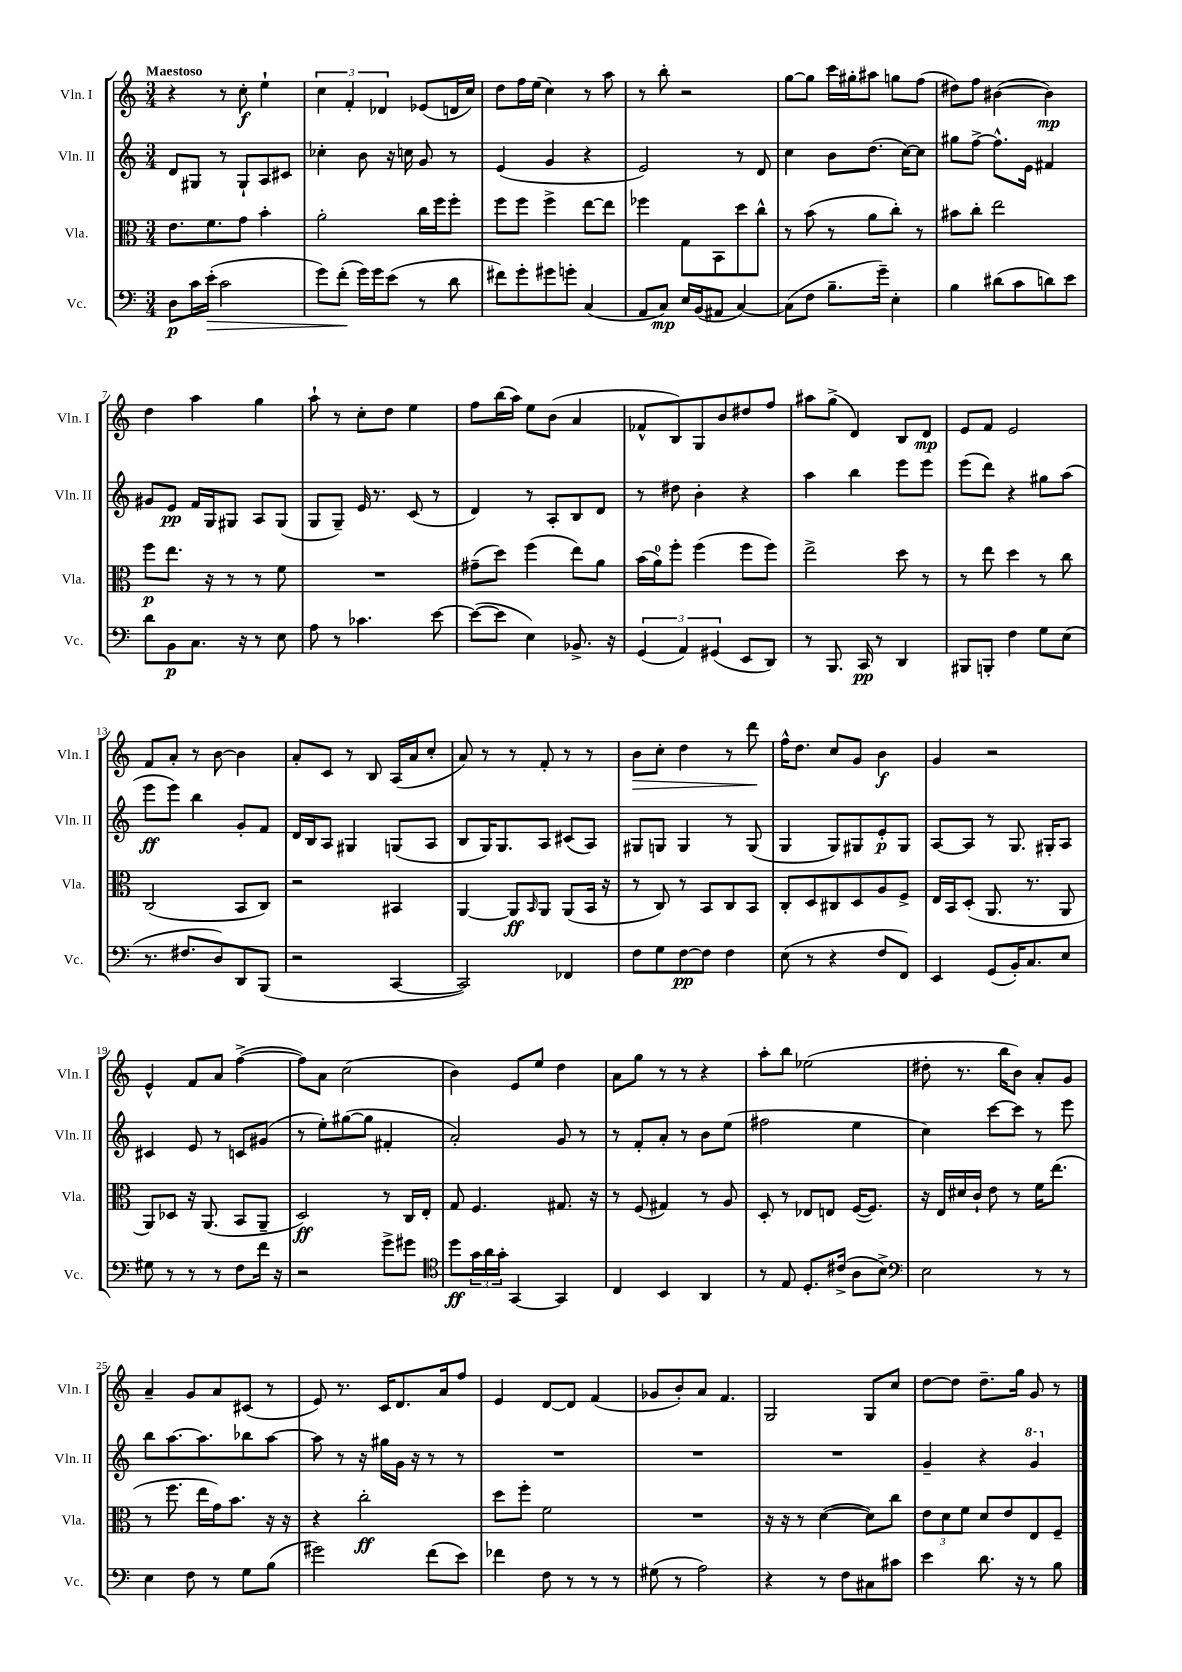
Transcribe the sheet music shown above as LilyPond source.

<<
\new StaffGroup <<
\new Staff = "s0" \with { instrumentName = "Vln. I" shortInstrumentName = "Vln. I" } {
    \clef treble \key c \major \numericTimeSignature \time 3/4 \tempo "Maestoso"
    r4 r8 c''8-.\f e''4-! |
    \tuplet 3/2 { c''4 f'4-. des'4 } ees'8( d'16 c''16) |
    d''8 f''16 e''16( c''4) r8 a''8 |
    r8 b''8-. r2 |
    g''8~ g''8 c'''16 gis''16-. ais''8 g''8 f''8( |
    dis''8) f''8 bis'4~( bis'4\mp) |
    d''4 a''4 g''4 |
    a''8-! r8 c''8-. d''8 e''4 |
    f''8 b''16( a''16) e''8 b'8( a'4 |
    fes'8-^ b8) g8 b'8 dis''8 f''8 |
    ais''8 g''8->( d'4) b8 d'8\mp |
    e'8 f'8 e'2 |
    f'8 a'8-. r8 b'8~ b'4 |
    a'8-. c'8 r8 b8 a16( a'16 c''8-. |
    a'8) r8 r8 f'8-. r8 r8 |
    b'8\> c''8-. d''4 r8 d'''8\! |
    f''16-^ d''8. c''8 g'8 b'4\f |
    g'4 r2 |
    e'4-^ f'8 a'8 f''4~->( |
    f''8) a'8 c''2( |
    b'4) e'8 e''8 d''4 |
    a'8 g''8 r8 r8 r4 |
    a''8-. b''8 ees''2( |
    dis''8-. r8. b''16 b'8) a'8-. g'8 |
    a'4-- g'8 a'8 cis'8( r8 |
    e'8) r8. c'16 d'8. a'16 f''8 |
    e'4 d'8~ d'8 f'4( |
    ges'8 b'8-.) a'8 f'4. |
    g2 g8 c''8 |
    d''8~ d''8 d''8.-- g''16 g'8 r8 \bar "|." |
}
\new Staff = "s1" \with { instrumentName = "Vln. II" shortInstrumentName = "Vln. II" } {
    \clef treble \key c \major \numericTimeSignature \time 3/4
    d'8 gis8 r8 gis8-! a8 cis'8 |
    ces''4-. b'8 r16 c''16 g'8 r8 |
    e'4( g'4 r4 |
    e'2) r8 d'8 |
    c''4 b'8 d''8.( c''16~) c''8 |
    gis''8 f''8~-> f''8.-^ e'16 fis'4 |
    gis'8 e'8\pp f'16 g16 gis8 a8 gis8( |
    g8 g8--) e'16 r8. c'8( r8 |
    d'4) r8 a8-. b8 d'8 |
    r8 dis''8 b'4-. r4 |
    a''4 b''4 e'''8 e'''8 |
    e'''8( d'''8) r4 gis''8 a''8( |
    e'''8\ff e'''8) b''4 g'8-. f'8 |
    d'16 b16 a8 gis4 g8( a8 |
    b8 g16) g8. a8 cis'8( a8) |
    gis8 g8 g4 r8 g8( |
    g4 g8) gis8 e'8-.\p gis8 |
    a8~ a8 r8 g8. gis16-. a8 |
    cis'4 e'8 r8 c'8 gis'8( |
    r8 e''8-.) gis''8~( gis''8 fis'4-. |
    a'2-.) g'8 r8 |
    r8 f'8-. a'8-. r8 b'8 e''8( |
    fis''2 e''4 |
    c''4) c'''8~ c'''8 r8 e'''8 |
    b''8 a''8.~ a''8. bes''8 a''8~ |
    a''8 r8 r16 gis''16 g'16 r16 r8 r8 |
    R2. |
    R2. |
    R2. |
    g'4-- r4 \ottava #1 g''4 \ottava #0 \bar "|." |
}
\new Staff = "s2" \with { instrumentName = "Vla." shortInstrumentName = "Vla." } {
    \clef alto \key c \major \numericTimeSignature \time 3/4
    e'8. f'8. g'8 b'4-. |
    a'2-. c''16 f''16 f''8-. |
    f''8 f''8 f''4-> e''8~ e''8 |
    fes''4 g8 b,8 d''8 c''8-^ |
    r8 b'8( r8 a'8 c''8-.) r8 |
    bis'8 c''8-. e''2 |
    f''8\p e''8. r16 r8 r8 f'8 |
    R2. |
    gis'8--( d''8) f''4( e''8) a'8 |
    b'16( a'16-0) f''8-. f''4( f''8 f''8) |
    e''2-> d''8 r8 |
    r8 e''8 d''4 r8 c''8 |
    c2( b,8 c8) |
    r2 bis,4 |
    a,4~ a,8\ff \grace { b,16 } a,8 a,8( b,16 r16 |
    r8 c8) r8 b,8 c8 b,8 |
    c8-. d8 cis8 d8 a8 f8-> |
    e16 b,16 d8-.( a,8. r8. a,8 |
    a,8) des8 r16 a,8.( b,8 a,8-- |
    d2\ff) r8 c16 e16-. |
    g8 f4. gis8. r16 |
    r8 f8( gis4) r8 a8 |
    d8-. r8 ees8 e8 f16~( f8.) |
    r16 e16 dis'16 c'16-! e'8 r8 f'16 e''8.( |
    r8 f''8. e''16 g'16) b'8. r16 r16 |
    r4 c''2-.\ff |
    d''8 f''8-. f'2 |
    R2. |
    r16 r16 r8 d'4~( d'8) c''8 |
    \tuplet 3/2 { e'8 d'8 f'8 } d'8 e'8 e8 f8-- \bar "|." |
}
\new Staff = "s3" \with { instrumentName = "Vc." shortInstrumentName = "Vc." } {
    \clef bass \key c \major \numericTimeSignature \time 3/4
    d8\p c'16 e'16-.\>( c'2 |
    g'8) f'8-.\!( g'16) g'16 e'8( r8 d'8 |
    fis'8) g'8-. gis'8 g'8-. c4( |
    a,8 c8\mp) e16 b,16( ais,8 c4~) |
    c8( f8 b8.-- g'16--) e4-. |
    b4 dis'8( c'8 d'8) e'8 |
    d'8 b,8\p c8. r16 r8 e8 |
    a8 r8 ces'4. e'8~ |
    e'8~( e'8 e4) bes,8.-> r16 |
    \tuplet 3/2 { g,4( a,4) gis,4( } e,8 d,8) |
    r8 b,,8. c,16\pp r8 d,4 |
    bis,,8 b,,8-. f4 g8 e8( |
    r8. fis8. d8) d,8 b,,8( |
    r2 c,4~ |
    c,2) fes,4 |
    f8 g8 f8~\pp f8 f4 |
    e8( r8 r4 f8 f,8) |
    e,4 g,8( b,16-.) c8. e8 |
    gis8 r8 r8 r8 f8 f'16 r16 |
    r2 g'8-> gis'8 |
    \clef tenor d''8\ff \tuplet 3/2 { g'16 a'16 g'16-. } g,4~ g,4 |
    c4 b,4 a,4 |
    r8 e8 d8.-. cis'16->( a8 b8->) |
    \clef bass e2 r8 r8 |
    e4 f8 r8 g8 b8( |
    gis'2) f'8( e'8) |
    fes'4 f8 r8 r8 r8 |
    gis8( r8 a2) |
    r4 r8 f8 cis8 cis'8 |
    e'4 d'8. r16 r8 b8 \bar "|." |
}
>>
>>
